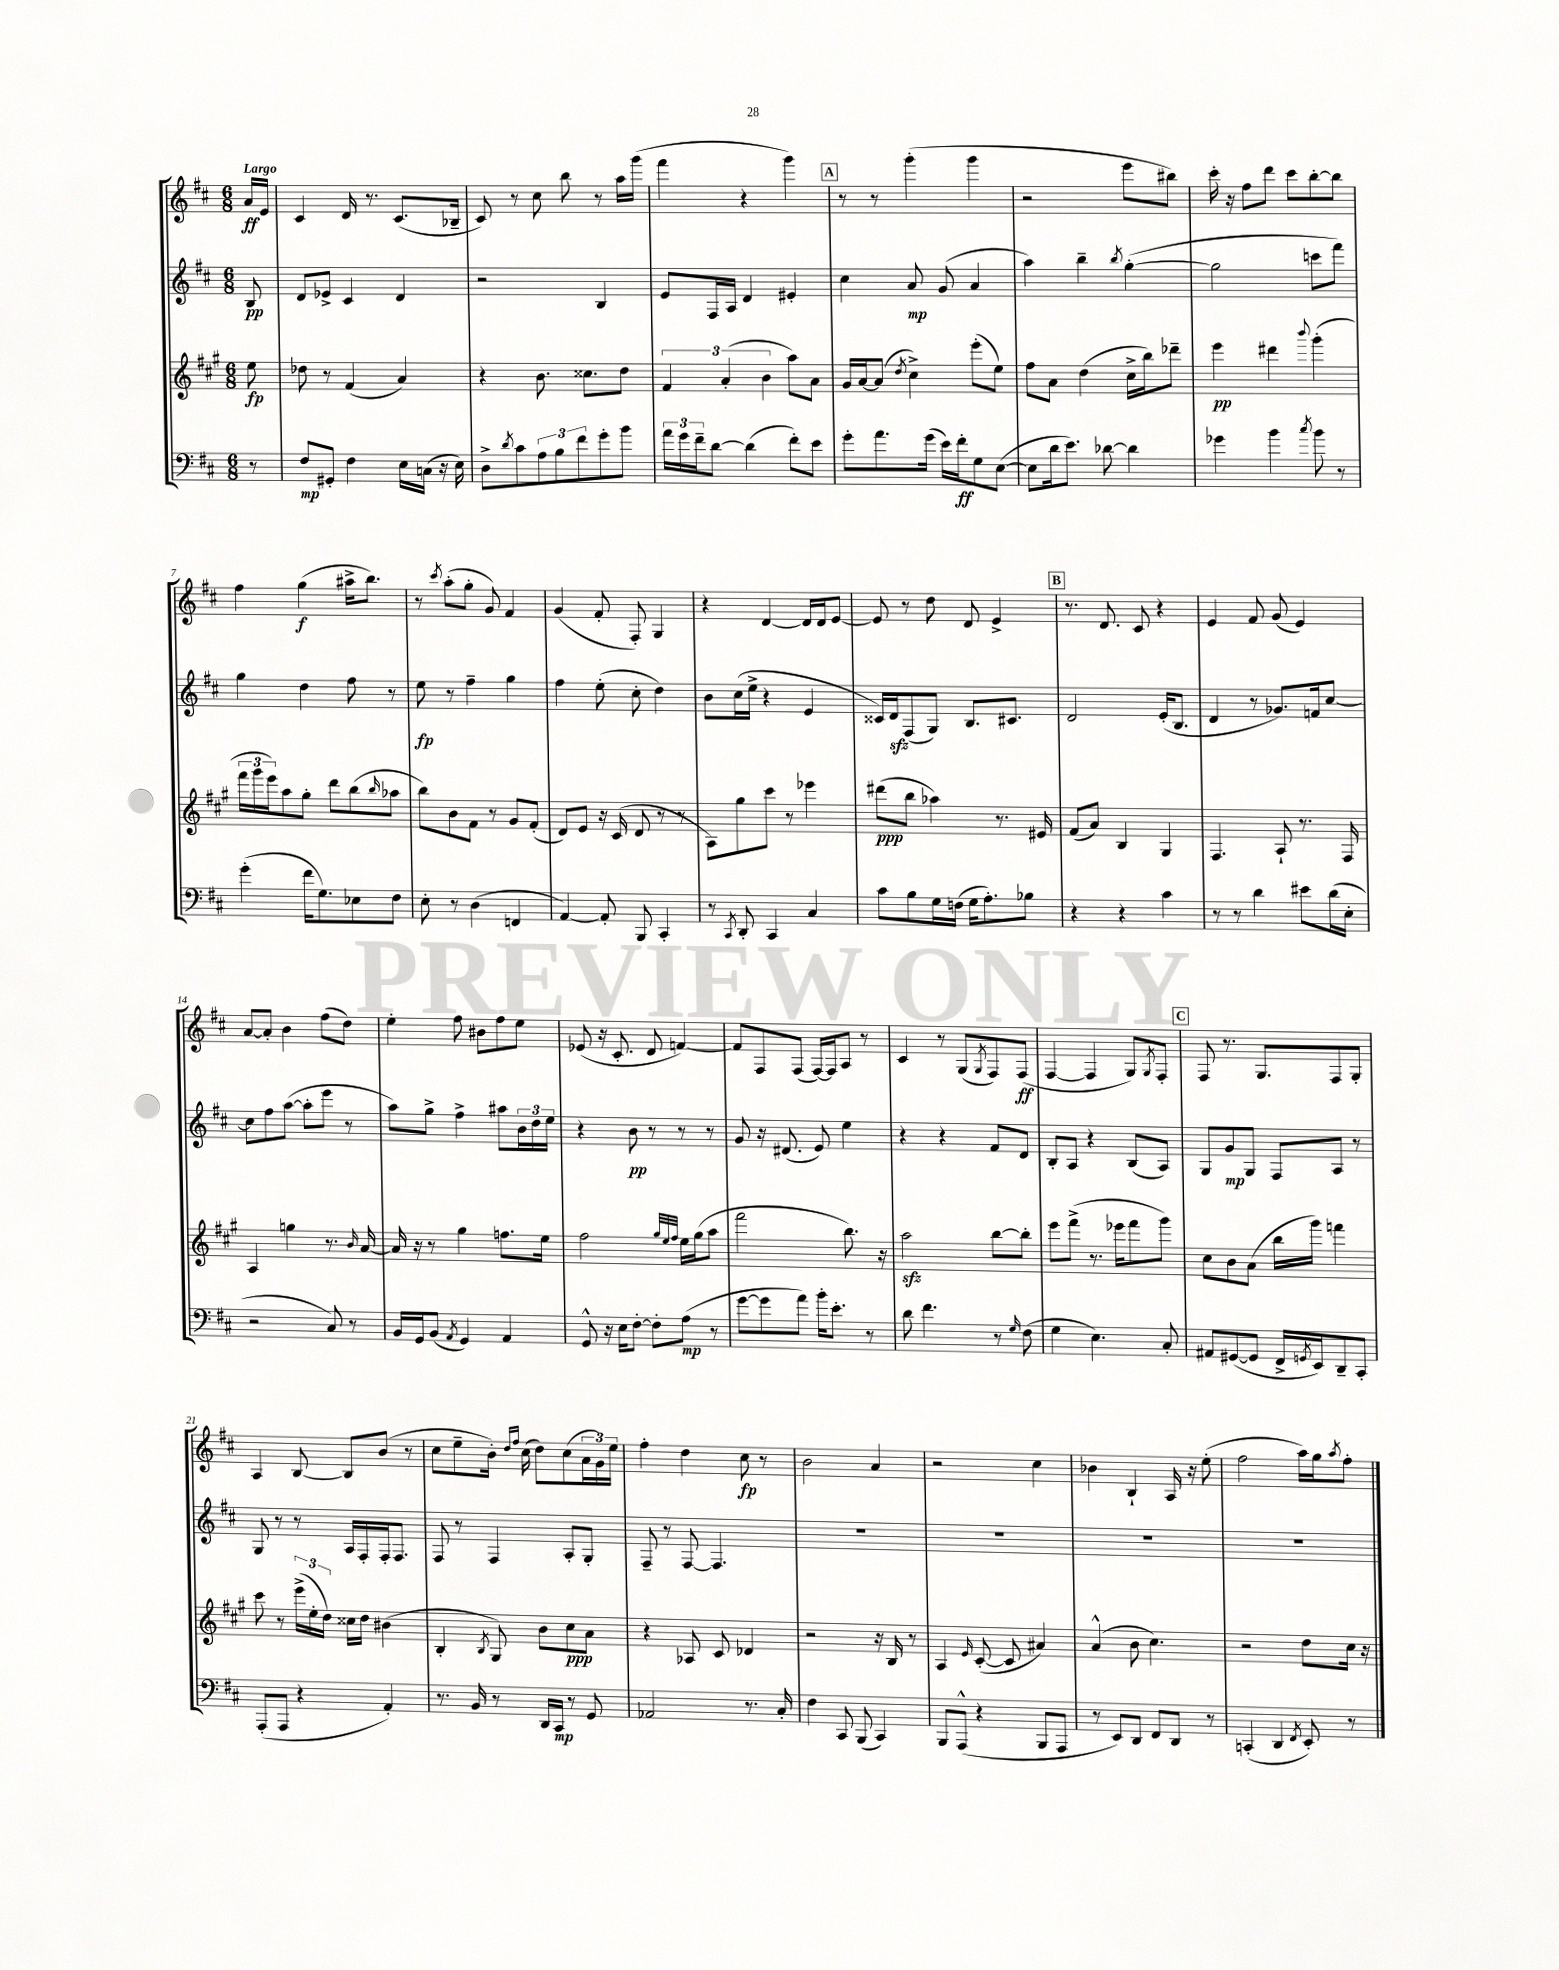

**kern	**dynam	**kern	**dynam	**kern	**dynam	**kern	**dynam
*part4	*part4	*part3	*part3	*part2	*part2	*part1	*part1
*staff4	*staff4	*staff3	*staff3	*staff2	*staff2	*staff1	*staff1
*clefF4	*	*clefG2	*	*clefG2	*	*clefG2	*
*k[f#c#]	*	*k[f#c#g#]	*	*k[f#c#]	*	*k[f#c#]	*
*M6/8	*	*M6/8	*	*M6/8	*	*M6/8	*
=	=	=	=	=	=	=	=
!	!	!	!	!	!	!LO:TX:a:B:t=Largo	!
8r	.	8ee\	fp	8B/	pp	16a/LL	ff
.	.	.	.	.	.	16e/JJ	.
=1	=1	=1	=1	=1	=1	=1	=1
8F#/L	mp	8dd-X\	.	8d/L	.	4c#/	.
8GG#X'/J	.	8r	.	8e-X^/J	.	.	.
4F#\	.	(4f#/	.	4c#/	.	16d/	.
.	.	.	.	.	.	8.r	.
16E\LL	.	4a/)	.	4d/	.	(8.c#/L	.
(16Cn\JJ	.	.	.	.	.	.	.
16r	.	.	.	.	.	.	.
16E\)	.	.	.	.	.	16B-X~/Jk	.
=2	=2	=2	=2	=2	=2	=2	=2
8D^\L	.	4r	.	2r	.	8c#/)	.
8qd/	.	.	.	.	.	.	.
8c#\	.	.	.	.	.	8r	.
12A\	.	8.b\	.	.	.	8cc#\	.
12B\	.	.	.	.	.	.	.
.	.	.	.	.	.	8bb\	.
12f#\	.	.	.	.	.	.	.
.	.	8.cc##X\L	.	.	.	.	.
8g'\	.	.	.	4B/	.	8r	.
8b\J	.	8dd\J	.	.	.	16aa\LL	.
.	.	.	.	.	.	(16ggg\JJ	.
=3	=3	=3	=3	=3	=3	=3	=3
24a\LL	.	6f#/	.	8e/L	.	4fff#\	.
24g\	.	.	.	.	.	.	.
24f#~\J	.	.	.	.	.	.	.
[8d\J	.	.	.	16F#/L	.	.	.
.	.	(6a'/	.	.	.	.	.
.	.	.	.	16A/JJ	.	.	.
(4d\]	.	.	.	4d/	.	4r	.
.	.	6b\	.	.	.	.	.
8f#'\L)	.	8aa\L)	.	4e#X'/	.	4ggg\)	.
8e\J	.	8a\J	.	.	.	.	.
!!LO:REH:place=s1:t=A
=4	=4	=4	=4	=4	=4	=4	=4
8g'\L	.	16g#/LL	.	4cc#\	.	8r	.
.	.	[16a/J	.	.	.	.	.
8.a\	.	(8a/J]	.	.	.	8r	.
.	.	8qdd/	.	.	.	.	.
.	.	4cc#^\)	.	8a/	mp	(4ggg'\	.
(16g\Jk	.	.	.	.	.	.	.
16e\LL)	.	.	.	(8g/	.	.	.
16f#'\J	ff	.	.	.	.	.	.
8G\	.	(8eee'\L	.	4a/	.	4ggg\	.
([8E\J	.	8ee\J)	.	.	.	.	.
=5	=5	=5	=5	=5	=5	=5	=5
8E\L]	.	8ff#\L	.	4aa\)	.	2r	.
16d\k	.	8a\J	.	.	.	.	.
8.e\J)	.	.	.	.	.	.	.
.	.	(4dd\	.	4bb~\	.	.	.
[8d-X\	.	.	.	.	.	.	.
.	.	.	.	8qbb/	.	.	.
4d-\]	.	16cc#^\LL	.	([4gg'\	.	8eee\L	.
.	.	16bb\J)	.	.	.	.	.
.	.	8ddd-X~\J	.	.	.	8bb#X\J)	.
=6	=6	=6	=6	=6	=6	=6	=6
4g-X\	.	4eee\	pp	2gg\]	.	16ccc#'\	.
.	.	.	.	.	.	16r	.
.	.	.	.	.	.	8ff#\L	.
4b\	.	4ddd#X\	.	.	.	8ddd\J	.
.	.	.	.	.	.	8ccc#\L	.
8qcc#/	.	8qqbbb/	.	.	.	.	.
8b\	.	(4ggg#'\	.	8cccn\L	.	[8bb'\	.
8r	.	.	.	8fff#\J)	.	8bb\J]	.
!!LO:LB:g=z
=7	=7	=7	=7	=7	=7	=7	=7
(4g'\	.	24fff#\LL	.	4gg\	.	4ff#\	.
.	.	24ggg#\	.	.	.	.	.
.	.	24eee\J)	.	.	.	.	.
.	.	8aa\	.	.	.	.	.
16f#\KL	.	8gg#'\J	.	4dd\	.	(4gg\	f
8.G\)	.	.	.	.	.	.	.
.	.	8ddd\L	.	.	.	.	.
8E-X\	.	(8bb\	.	8ff#\	.	16aa#X^\KL	.
.	.	.	.	.	.	8.bb\J)	.
.	.	16qqbb/	.	.	.	.	.
8F#\J	.	8aa-X\J	.	8r	.	.	.
=8	=8	=8	=8	=8	=8	=8	=8
8E'\	.	8bb\L)	.	8ee\	fp	8r	.
.	.	.	.	.	.	8qccc#/	.
8r	.	8b\	.	8r	.	(8aa'\L	.
(4D\	.	8f#\J	.	4ff#~\	.	8gg'\J	.
.	.	8r	.	.	.	8g/)	.
4FFn/	.	8g#/L	.	4gg\	.	4f#/	.
.	.	(8f#'/J	.	.	.	.	.
=9	=9	=9	=9	=9	=9	=9	=9
[4AA/)	.	8d/L)	.	4ff#\	.	(4g/	.
.	.	8e/J	.	.	.	.	.
8AA'/]	.	16r	.	(8ee'\	.	8f#'/	.
.	.	(16c#/	.	.	.	.	.
8BBB/	.	8d/	.	8cc#'\	.	8F#'/)	.
4CC#'/	.	8r	.	4dd\)	.	4G/	.
.	.	8r	.	.	.	.	.
=10	=10	=10	=10	=10	=10	=10	=10
8r	.	8A\L)	.	8b\L	.	4r	.
8qCC#/	.	.	.	.	.	.	.
8DD'/	.	8gg#\	.	(16cc#\L	.	.	.
.	.	.	.	16ee^\JJ	.	.	.
4CC#/	.	8ccc#\J	.	4r	.	[4d/	.
.	.	8r	.	.	.	.	.
4C#/	.	4eee-X\	.	4e/	.	16d/LL]	.
.	.	.	.	.	.	16d/J	.
.	.	.	.	.	.	[8e/J	.
=11	=11	=11	=11	=11	=11	=11	=11
8c#\L	.	(8ddd#X\L	ppp	16c##X/LL)	.	8e/]	.
.	.	.	.	16dzz/J	.	.	.
8B\	.	8bb\J	.	(8F#/	.	8r	.
16G\L	.	4aa-X\)	.	8G/J)	.	8dd\	.
(16Fn\JJ	.	.	.	.	.	.	.
16G\KL	.	.	.	8.B/L	.	8d/	.
8.A'\)	.	.	.	.	.	.	.
.	.	8.r	.	.	.	4e^/	.
.	.	.	.	8.c#X/J	.	.	.
8B-X\J	.	.	.	.	.	.	.
.	.	16e#X/	.	.	.	.	.
!!LO:REH:place=s1:t=B
=12	=12	=12	=12	=12	=12	=12	=12
4r	.	(8f#/L	.	2d/	.	8.r	.
.	.	8a/J)	.	.	.	.	.
.	.	.	.	.	.	8.d/	.
4r	.	4B/	.	.	.	.	.
.	.	.	.	.	.	8c#/	.
4c#\	.	4G#/	.	(16e'/KL	.	4r	.
.	.	.	.	8.B/J	.	.	.
=13	=13	=13	=13	=13	=13	=13	=13
8r	.	4.F#/	.	4d/	.	4e/	.
8r	.	.	.	.	.	.	.
4d\	.	.	.	8r	.	8f#/	.
.	.	8A`/	.	8.g-X/L)	.	(8g/	.
8e#X\L	.	8.r	.	.	.	4e/)	.
.	.	.	.	16fn/k	.	.	.
(16d\L	.	.	.	[8cc#/J	.	.	.
16E'\JJ	.	16F#/	.	.	.	.	.
!!LO:LB:g=z
=14	=14	=14	=14	=14	=14	=14	=14
2r	.	4A/	.	8cc#\L]	.	[8a/L	.
.	.	.	.	8ff#\	.	8a'/J]	.
.	.	4ggn\	.	([8aa\J	.	4b\	.
.	.	.	.	8aa'\L]	.	.	.
8C#/)	.	8.r	.	8eee\J	.	(8ff#\L	.
8r	.	.	.	8r	.	8dd\J)	.
.	.	16qqb/	.	.	.	.	.
.	.	[16a/	.	.	.	.	.
=15	=15	=15	=15	=15	=15	=15	=15
16BB/LL	.	16a/]	.	8aa\L)	.	4ee'\	.
16GG/J	.	16r	.	.	.	.	.
(8BB/J	.	8r	.	8gg^\J	.	.	.
8qAA/	.	.	.	.	.	.	.
4GG/)	.	4gg#\	.	4ff#^\	.	8ff#\	.
.	.	.	.	.	.	8b#X\L	.
4AA/	.	8.ffn\L	.	8aa#X\L	.	8ff#\	.
.	.	.	.	24b\L	.	8ee\J	.
.	.	.	.	24dd\	.	.	.
.	.	16ee\Jk	.	.	.	.	.
.	.	.	.	24ee\JJ	.	.	.
=16	=16	=16	=16	=16	=16	=16	=16
8GG^^/	.	2ff#\	.	4r	.	(8e-X/	.
16r	.	.	.	.	.	16r	.
16E\KL	.	.	.	.	.	8.c#'/	.
[8F#'\J	.	.	.	8b\	pp	.	.
8F#'\L]	.	.	.	8r	.	8d/	.
.	.	32qqgg#/LLL	.	.	.	.	.
.	.	32qqee/	.	.	.	.	.
.	.	32qqff#/JJJ	.	.	.	.	.
(8A\J	mp	16ee\LL	.	8r	.	[4fn/)	.
.	.	(16gg#\J	.	.	.	.	.
8r	.	8aa\J	.	8r	.	.	.
=17	=17	=17	=17	=17	=17	=17	=17
[8g\L	.	2fff#\	.	8g/	.	8f/L]	.
8g\]	.	.	.	16r	.	8F#/	.
.	.	.	.	(8.d#X/	.	.	.
8a\J)	.	.	.	.	.	(8F#/J	.
16b'\KL	.	.	.	8e/)	.	[16F#/LL)	.
8.e'\J	.	.	.	.	.	16F#/J]	.
.	.	8.bb\)	.	4ee\	.	8A/J	.
8r	.	.	.	.	.	8r	.
.	.	16r	.	.	.	.	.
=18	=18	=18	=18	=18	=18	=18	=18
8d\	.	2aazz\	.	4r	.	4c#/	.
4.f#\	.	.	.	.	.	.	.
.	.	.	.	4r	.	8r	.
.	.	.	.	.	.	(8G/L	.
.	.	.	.	.	.	8qG/	.
8r	.	[8bb\L	.	8f#/L	.	8F#/)	.
16qqG/	.	.	.	.	.	.	.
(8F#\	.	8bb'\J]	.	8d/J	.	(8F#/J	ff
=19	=19	=19	=19	=19	=19	=19	=19
4G\	.	8eee\L	.	8B'/L	.	[4F#/	.
.	.	(8fff#^\J	.	8A/J	.	.	.
4.E\)	.	8.r	.	4r	.	4F#/]	.
.	.	16eee-X\KL	.	.	.	.	.
.	.	8fff#\	.	(8B/L	.	8G/L)	.
.	.	.	.	.	.	8qG/	.
8C#'/	.	8ggg#\J)	.	8A/J)	.	8F#'/J	.
!!LO:REH:place=s1:t=C
=20	=20	=20	=20	=20	=20	=20	=20
8AA#X/L	.	8cc#\L	.	8G/L	.	8F#/	.
([8GG#X/	.	8b\	.	8g/	mp	8.r	.
8GG#/J]	.	(8a\J	.	8G/J	.	.	.
.	.	.	.	.	.	8.G/L	.
16FF#^/LL	.	16bb\LL	.	8F#/L	.	.	.
8qGGn/	.	.	.	.	.	.	.
16EE/J)	.	16ggg#\JJ)	.	.	.	.	.
8DD~/	.	4fffn\	.	8A/J	.	8F#/	.
8CC#'/J	.	.	.	8r	.	8G'/J	.
!!LO:LB:g=z
=21	=21	=21	=21	=21	=21	=21	=21
(8AAA'/L	.	8ccc#\	.	8G/	.	4A/	.
8AAA/J	.	8r	.	8r	.	.	.
4r	.	(24eee^\LL	.	8r	.	[8B/	.
.	.	24ee'\	.	.	.	.	.
.	.	24dd\JJ)	.	.	.	.	.
.	.	16cc##X\LL	.	16A/LL	.	8B/L]	.
.	.	16dd\JJ	.	16F#'/	.	.	.
4AA'/)	.	(4b#X\	.	16F#'/J	.	(8b/J	.
.	.	.	.	8.F#/J	.	.	.
.	.	.	.	.	.	8r	.
=22	=22	=22	=22	=22	=22	=22	=22
8.r	.	4B'/	.	8F#/	.	8cc#\L	.
.	.	.	.	8r	.	8ee~\	.
16BB/	.	.	.	.	.	.	.
.	.	8qB/	.	.	.	.	.
8r	.	8G#/)	.	4F#/	.	16b'\Jk)	.
.	.	.	.	.	.	16qqdd/LL	.
.	.	.	.	.	.	16qqff#/JJ	.
.	.	.	.	.	.	(16cc#\	.
16DD/LL	.	8b\L	.	.	.	8dd\L)	.
16CC#/JJ	mp	.	.	.	.	.	.
8r	.	8cc#\	ppp	8A'/L	.	(8cc#\	.
8GG/	.	8a\J	.	8G'/J	.	24a\L	.
.	.	.	.	.	.	24g\)	.
.	.	.	.	.	.	24ee\JJ	.
=23	=23	=23	=23	=23	=23	=23	=23
2AA-X/	.	4r	.	8F#~/	.	4ff#'\	.
.	.	.	.	8r	.	.	.
.	.	8A-X/	.	[8F#/	.	4dd\	.
.	.	8c#/	.	4.F#/]	.	.	.
8.r	.	4d-X/	.	.	.	8cc#\	fp
.	.	.	.	.	.	8r	.
16C#'/	.	.	.	.	.	.	.
=24	=24	=24	=24	=24	=24	=24	=24
4F#\	.	2r	.	2.r	.	2b\	.
8CC#/	.	.	.	.	.	.	.
(8BBB/	.	.	.	.	.	.	.
4CC#/)	.	16r	.	.	.	4a/	.
.	.	16B/	.	.	.	.	.
.	.	8r	.	.	.	.	.
=25	=25	=25	=25	=25	=25	=25	=25
8BBB/L	.	4A/	.	2.r	.	2r	.
(8AAA^^/J	.	.	.	.	.	.	.
.	.	16qqe/	.	.	.	.	.
4r	.	([8c#'/	.	.	.	.	.
.	.	8c#/]	.	.	.	.	.
8BBB/L	.	4a#X/)	.	.	.	4cc#\	.
8AAA/J	.	.	.	.	.	.	.
=26	=26	=26	=26	=26	=26	=26	=26
8r	.	(4a^^/	.	2.r	.	4b-X\	.
8EE/L)	.	.	.	.	.	.	.
8DD/J	.	8b\	.	.	.	4B`/	.
8FF#/L	.	4.cc#\)	.	.	.	.	.
8DD/J	.	.	.	.	.	16A/	.
.	.	.	.	.	.	16r	.
8r	.	.	.	.	.	(8ee'\	.
=27	=27	=27	=27	=27	=27	=27	=27
(4CCn'/	.	2r	.	2.r	.	2ff#\	.
4DD/	.	.	.	.	.	.	.
8qFF#/	.	.	.	.	.	.	.
8EE'/)	.	8dd\L	.	.	.	16aa\LL)	.
.	.	.	.	.	.	16gg\J	.
.	.	.	.	.	.	8qaa/	.
8r	.	16cc#\Jk	.	.	.	8ff#'\J	.
.	.	16r	.	.	.	.	.
==	==	==	==	==	==	==	==
*-	*-	*-	*-	*-	*-	*-	*-
